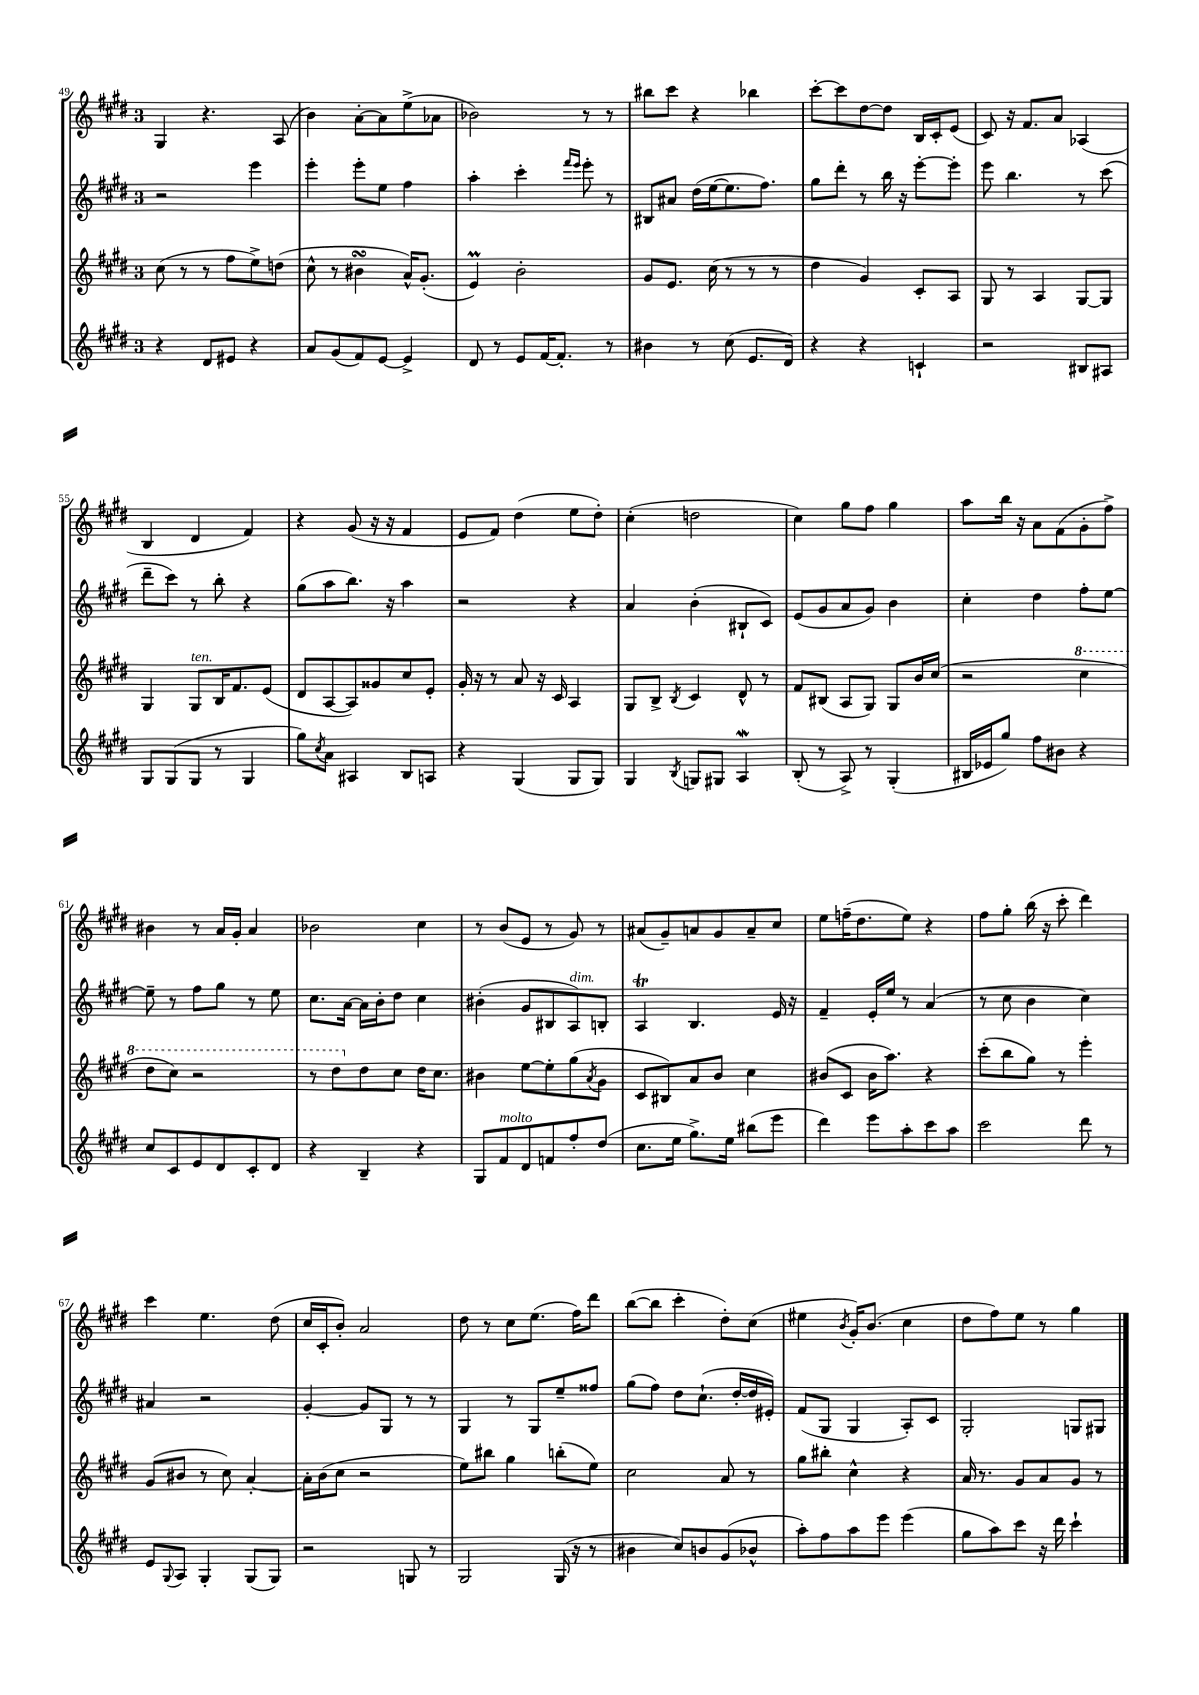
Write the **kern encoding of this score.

**kern	**kern	**kern	**kern
*part4	*part3	*part2	*part1
*staff4	*staff3	*staff2	*staff1
*clefG2	*clefG2	*clefG2	*clefG2
*k[f#c#g#d#]	*k[f#c#g#d#]	*k[f#c#g#d#]	*k[f#c#g#d#]
*M3/4	*M3/4	*M3/4	*M3/4
=49	=49	=49	=49
4r	(8cc#\	2r	4G#/
.	8r	.	.
8d#/L	8r	.	4.r
8e#X/J	8ff#\L	.	.
4r	8ee^\)	4eee\	.
.	(8ddn\J	.	(8A/
=50	=50	=50	=50
8a/L	8cc#^^\	4eee'\	4b\)
(8g#/	8r	.	.
8f#/)	4b#XsSsS\	8eee'\L	[8a'\L
[8e/J	.	8ee\J	8a\]
4e^/]	16a^^/KL)	4ff#\	(8ee^\
.	(8.g#'/J	.	.
.	.	.	8a-X\J
=51	=51	=51	=51
8d#/	4eM/)	4aa'\	2b-X\)
8r	.	.	.
8e/L	2b'\	4ccc#'\	.
[16f#/K	.	.	.
8.f#'/J]	.	.	.
.	.	16qqfff#/LL	.
.	.	16qqeee/JJ	.
.	.	8eee'\	8r
8r	.	8r	8r
=52	=52	=52	=52
4b#X\	8g#/L	8B#X/L	8bb#X\L
.	8.e/J	8a#X/J	8ccc#\J
8r	.	(16dd#\LL	4r
.	(16cc#\	[16ee\J	.
(8cc#\	8r	8.ee\]	.
8.e/L	8r	.	4bb-X\
.	.	8.ff#\J)	.
.	8r	.	.
16d#/Jk)	.	.	.
=53	=53	=53	=53
4r	4dd#\	8gg#\L	[8ccc#'\L
.	.	8ddd#'\J	8ccc#\]
4r	4g#/)	8r	[8dd#\
.	.	16bb\	8dd#\J]
.	.	16r	.
4cn`/	8c#'/L	[8eee'\L	16B/LL
.	.	.	16c#'/J
.	8A/J	8eee'\J]	(8e/J
=54	=54	=54	=54
2r	8G#/	8eee\	8c#/)
.	8r	4.bb\	16r
.	.	.	8.f#/L
.	4A/	.	.
.	.	.	8a/J
8B#X/L	[8G#/L	8r	(4A-X/
8A#X/J	8G#/J]	(8ccc#\	.
!!LO:LB:g=z
=55	=55	=55	=55
8G#/L	4G#/	8ddd#~\L	4B/
(8G#/	.	8ccc#\J)	.
!	!LO:TX:a:i:t=ten.	!	!
8G#/J	8G#/L	8r	4d#/
8r	16B/K	8bb'\	.
.	8.f#/	.	.
4G#/	.	4r	4f#/)
.	(8e/J	.	.
=56	=56	=56	=56
8gg#\L)	8d#/L	(8gg#\L	4r
8qcc#/	.	.	.
8a\J	[8A/	8aa\	.
4A#X/	8A/])	8.bb\J)	(8g#/
.	8g##X/	.	16r
.	.	16r	16r
8B/L	8cc#/	4aa\	4f#/
8An/J	8e'/J	.	.
=57	=57	=57	=57
4r	16g#'/	2r	8e/L
.	16r	.	.
.	8r	.	8f#/J)
(4G#/	8a/	.	(4dd#\
.	16r	.	.
.	16c#/	.	.
8G#/L	4A/	4r	8ee\L
8G#/J)	.	.	8dd#'\J)
=58	=58	=58	=58
4G#/	8G#/L	4a/	(4cc#'\
.	8B^/J	.	.
8qB/	8qB/	.	.
8Gn/L	4c#/	(4b'\	2ddn\
8G#X/J	.	.	.
4Aw/	8d#^^/	8B#X`/L	.
.	8r	8c#/J)	.
=59	=59	=59	=59
(8B'/	8f#/L	(8e/L	4cc#\)
8r	(8B#X/J	8g#/	.
8A^/)	8A/L	8a/	8gg#\L
8r	8G#/J)	8g#/J)	8ff#\J
(4G#'/	8G#/L	4b\	4gg#\
.	16b/L	.	.
.	(16cc#/JJ	.	.
=60	=60	=60	=60
16B#X/LL	2r	4cc#'\	8aa\L
16e-X/J	.	.	.
8gg#/J)	.	.	16bb\Jk
.	.	.	16r
8ff#\L	.	4dd#\	8a\L
8b#X\J	.	.	(8f#\
*	*8va	*	*
4r	4ccc#\	8ff#'\L	8g#'\
.	.	[8ee\J	8ff#^\J)
!!LO:LB:g=z
=61	=61	=61	=61
8cc#/L	8ddd#\L	8ee~\]	4b#X\
8c#/	8ccc#\J)	8r	.
8e/	2r	8ff#\L	8r
8d#/	.	8gg#\J	16a/LL
.	.	.	16g#'/JJ
8c#'/	.	8r	4a/
8d#/J	.	8ee\	.
=62	=62	=62	=62
4r	8r	8.cc#\L	2b-X\
.	8ddd#\L	.	.
.	.	[16a\Jk	.
*	*X8va	*	*
4B~/	8dd#\	16a\LL]	.
.	.	16b'\J	.
.	8cc#\J	8dd#\J	.
4r	16dd#\KL	4cc#\	4cc#\
.	8.cc#\J	.	.
=63	=63	=63	=63
8G#/L	4b#X\	(4b#X'\	8r
!LO:TX:a:i:t=molto	!	!	!
8f#/	.	.	(8b/L
8d#/	[8ee\L	8g#/L	8e/J
8fn/	8ee'\]	8B#X/	8r
!	!	!LO:TX:a:i:t=dim.	!
8ff#'/	(8gg#\	8A/)	8g#/)
.	8qa/	.	.
(8dd#/J	8g#\J	8Bn'/J	8r
=64	=64	=64	=64
8.cc#\L	8c#/L	4AT/	(8a#X/L
.	8B#X/)	.	8g#~/)
16ee\Jk	.	.	.
8.gg#^\L)	8a/	4.B/	8an/
.	8b/J	.	8g#/
16ee\Jk	.	.	.
(8bb#X\L	4cc#\	.	8a~/
8eee\J	.	16e/	8cc#/J
.	.	16r	.
=65	=65	=65	=65
4ddd#\)	(8b#X/L	4f#~/	8ee\L
.	8c#/J	.	(16ffn~\K
.	.	.	8.dd#\
8eee\L	16b#\KL	16e'/LL	.
.	8.aa\J)	16ee/JJ	.
8aa'\	.	8r	8ee\J)
8ccc#\	4r	(4a/	4r
8aa\J	.	.	.
=66	=66	=66	=66
2ccc#\	(8ccc#'\L	8r	8ff#\L
.	8bb\	8cc#\	8gg#'\J
.	8gg#\J)	4b\	(16bb\
.	.	.	16r
.	8r	.	8ccc#'\
8ddd#\	4eee'\	4cc#\)	4ddd#\)
8r	.	.	.
!!LO:LB:g=z
=67	=67	=67	=67
8e/L	(8g#/L	4a#X/	4ccc#\
8qqG#/	.	.	.
8A/J	8b#X/J	.	.
4G#'/	8r	2r	4.ee\
.	8cc#\)	.	.
(8G#/L	[4a'/	.	.
8G#/J)	.	.	(8dd#\
=68	=68	=68	=68
2r	16a'\LL]	[4g#'/	16cc#/LL
.	(16b\J	.	16c#'/J
.	8cc#\J	.	8b'/J)
.	2r	8g#/L]	2a/
.	.	8G#/J	.
8Gn/	.	8r	.
8r	.	8r	.
=69	=69	=69	=69
2G#/	8ee\L)	4G#/	8dd#\
.	8bb#X\J	.	8r
.	4gg#\	8r	8cc#\L
.	.	8G#/L	(8.ee\J
(16G#/	(8bbn'\L	8ee~/	.
16r	.	.	16ff#\KL)
8r	8ee\J)	8ff##X/J	8ddd#\J
=70	=70	=70	=70
4b#X\	2cc#\	(8gg#\L	([8bb\L
.	.	8ff#\J)	8bb\J]
8cc#/L)	.	8dd#\L	4ccc#'\
8bn/	.	(8.cc#`\J	.
(8g#/	8a/	.	8dd#'\L)
.	.	[16dd#'/LL	.
8b-X^^/J	8r	16dd#/]	(8cc#\J
.	.	16e#X'/JJ)	.
=71	=71	=71	=71
8aa'\L)	8gg#\L	(8f#/L	4ee#X\
8ff#\	8bb#X'\J	8G#/J	.
.	.	.	8qb/
8aa\	4cc#^^\	4G#/	16g#'/KL)
.	.	.	(8.b/J
8eee\J	.	.	.
(4eee\	4r	8A'/L)	4cc#\
.	.	8c#/J	.
=72	=72	=72	=72
8gg#\L	16a/	2G#'/	8dd#\L
.	8.r	.	.
8aa\)	.	.	8ff#\)
8ccc#\J	8g#/L	.	8ee\J
16r	8a/	.	8r
16ddd#\	.	.	.
4ccc#`\	8g#/J	8Gn/L	4gg#\
.	8r	8G#X/J	.
==	==	==	==
*-	*-	*-	*-
